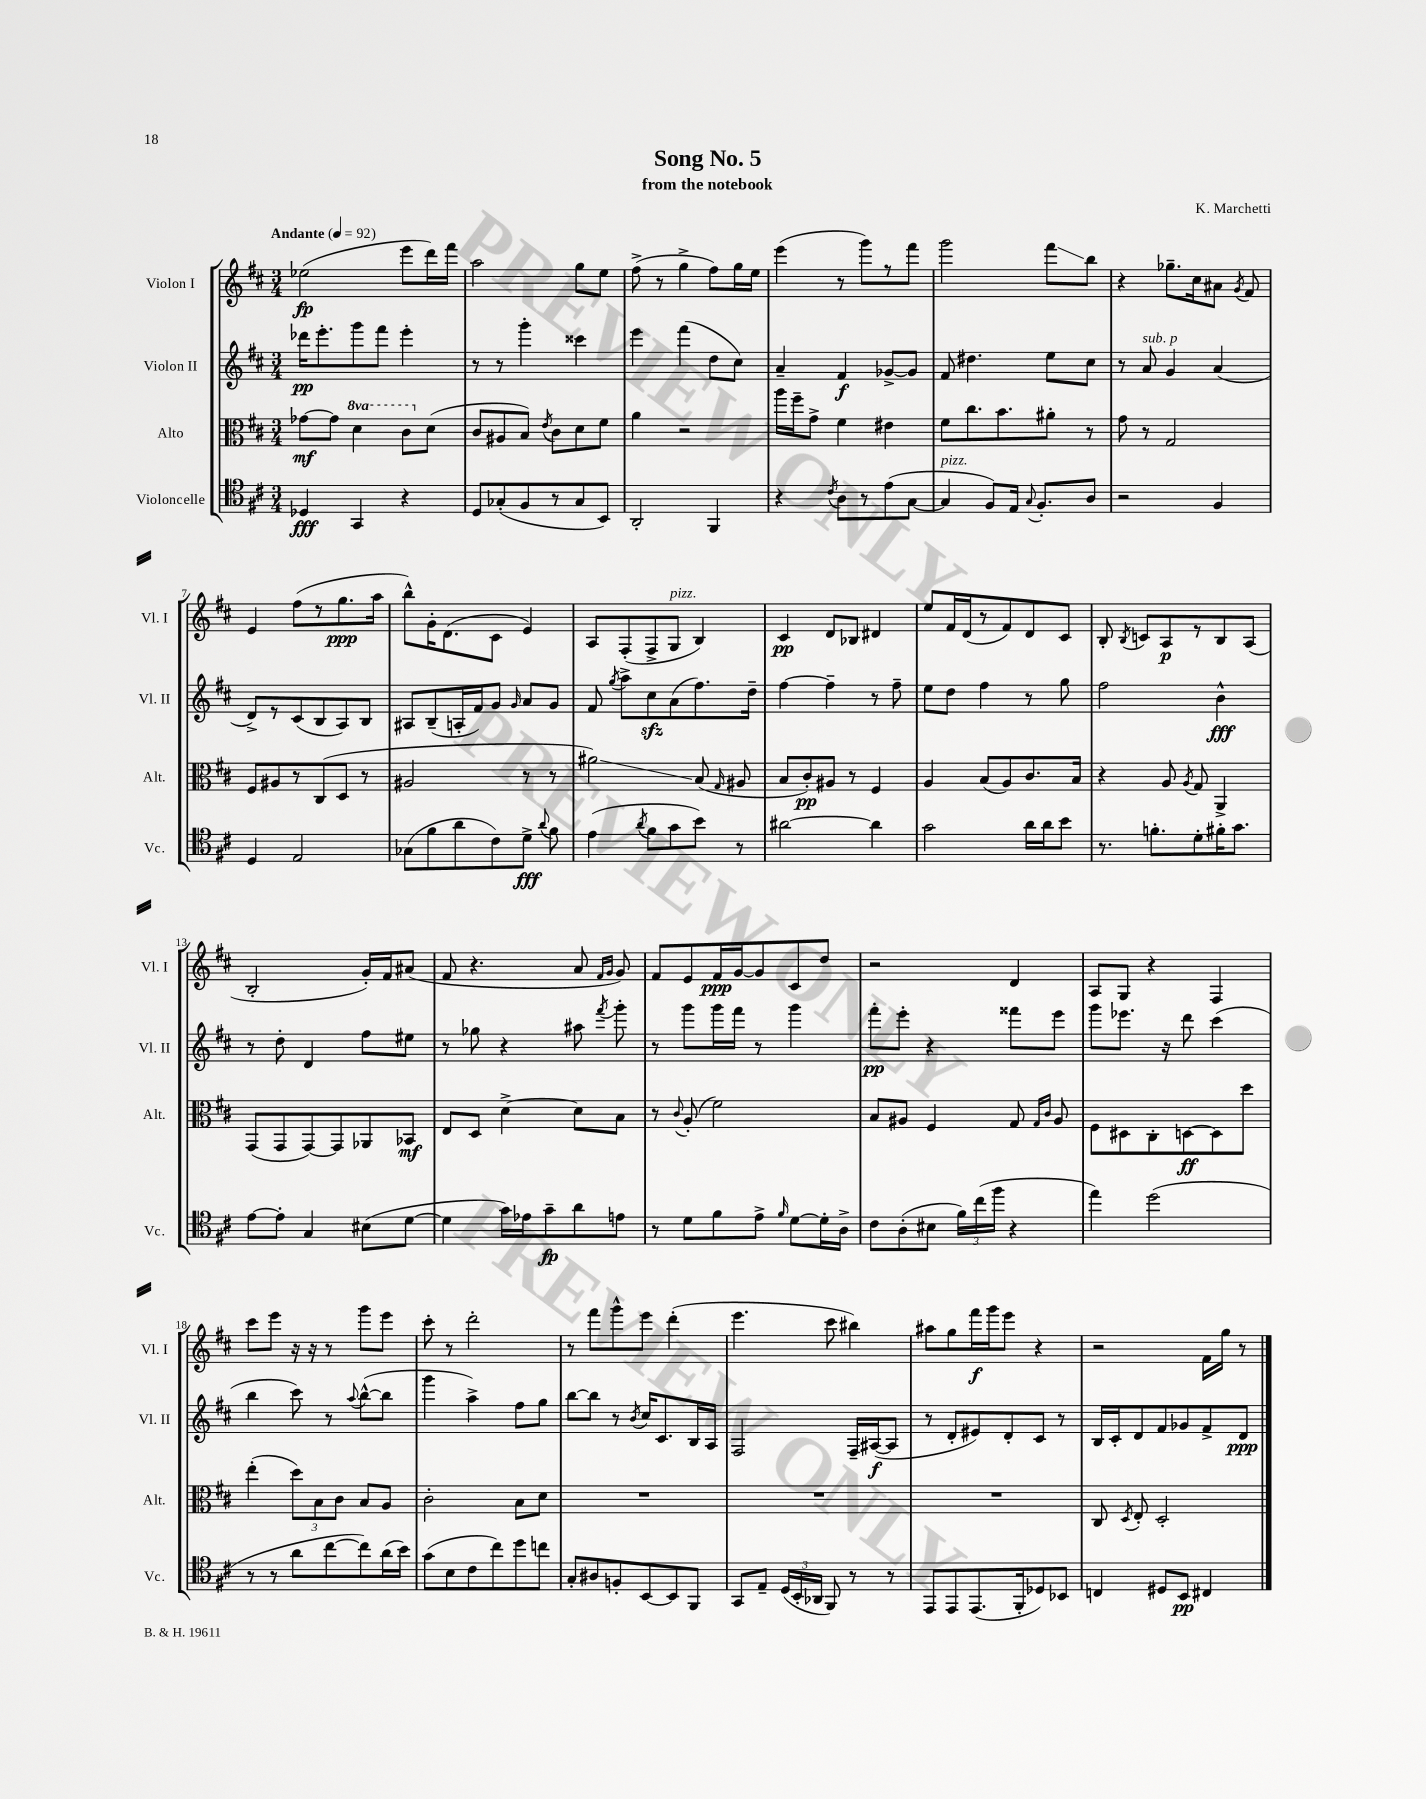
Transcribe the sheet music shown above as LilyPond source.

\header { title = "Song No. 5" composer = "K. Marchetti" subtitle = "from the notebook" }
<<
\new StaffGroup <<
\new Staff = "s0" \with { instrumentName = "Violon I" shortInstrumentName = "Vl. I" } {
    \clef treble \key d \major \numericTimeSignature \time 3/4 \tempo "Andante" 4 = 92
    \autoBeamOff ees''2\fp( e'''8[ d'''16) fis'''16] |
    a''2 g''8[ e''8] |
    fis''8->( r8 g''4-> fis''8[) g''16 e''16] |
    e'''4( r8 g'''8[) r8 fis'''8] |
    g'''2 fis'''8[\glissando b''8] |
    r4 ges''8.[-- cis''16 ais'8] \acciaccatura { g'8 } fis'8 |
    e'4 fis''8[( r8 g''8.\ppp a''16] |
    b''8[-^) g'16-. d'8.( cis'8] e'4) |
    a8[ fis8-.( fis8-> g8]^\markup { \italic "pizz." } b4) |
    cis'4\pp d'8[ bes8] dis'4 |
    e''8[ fis'16 d'16( r8 fis'8) d'8 cis'8] |
    b8-. \acciaccatura { b8 } c'8[ a8\p r8 b8 a8]( |
    b2-. g'16[-.) fis'16 ais'8]( |
    fis'8 r4. a'8 \grace { fis'16[ g'16] } g'8) |
    fis'8[ e'8 fis'16\ppp g'16~ g'8 cis'8 d''8] |
    r2 d'4 |
    a8[ g8] r4 fis4 |
    cis'''8[ e'''8] r16 r16 r8 g'''8[ e'''8] |
    cis'''8-. r8 d'''2-. |
    r8 fis'''8[ g'''8-^ e'''8] d'''4-.( |
    e'''4. cis'''8 bis''4) |
    ais''8[ g''8 fis'''16\f g'''16 e'''8] r4 |
    r2 fis'16[ g''16] r8 \bar "|." |
}
\new Staff = "s1" \with { instrumentName = "Violon II" shortInstrumentName = "Vl. II" } {
    \clef treble \key d \major \numericTimeSignature \time 3/4
    \autoBeamOff des'''16[\pp e'''8.-. g'''8 fis'''8] e'''4-. |
    r8 r8 g'''4-. cisis'''4 |
    e'''4 fis'''4( d''8[ cis''8]) |
    a'4-- fis'4\f ges'8[~-> ges'8] |
    fis'8 dis''4. e''8[ cis''8] |
    r8 a'8^\markup { \italic "sub. p" } g'4 a'4( |
    d'8[->) r8 cis'8( b8 a8) b8] |
    ais8[ b8--( a16-. fis'16) g'8] \grace { g'16 } a'8[ g'8] |
    fis'8 \acciaccatura { g''8 } a''8[-> cis''8\sfz a'8( fis''8.) d''16]-- |
    fis''4~ fis''4-- r8 fis''8-- |
    e''8[ d''8] fis''4 r8 g''8 |
    fis''2 b'4-^\fff |
    r8 d''8-. d'4 fis''8[ eis''8] |
    r8 ges''8 r4 ais''8 \acciaccatura { fis'''8 } g'''8-. |
    r8 g'''8[ g'''16 fis'''16] r8 g'''4 |
    fis'''8[-.\pp e'''8]-. r4 fisis'''8[ e'''8] |
    g'''8[ ees'''8.] r16 d'''8 cis'''4( |
    b''4 cis'''8) r8 \appoggiatura { a''8 } b''8[~-^( b''8] |
    g'''4 a''4->) fis''8[ g''8] |
    b''8[~ b''8] r8 \acciaccatura { b'8 } cis''16[ cis'8. b16 a16] |
    fis2 fis16[-- ais16~\f( ais8] |
    r8 d'8[-. eis'8) d'8-. cis'8] r8 |
    b16[ cis'16-. d'8 fis'8 ges'8 fis'8-> d'8]\ppp \bar "|." |
}
\new Staff = "s2" \with { instrumentName = "Alto" shortInstrumentName = "Alt." } {
    \clef alto \key d \major \numericTimeSignature \time 3/4 \set Staff.ottavationMarkups = #ottavation-simple-ordinals
    \autoBeamOff ges'8[~\mf ges'8] \ottava #1 d''4 cis''8[ \ottava #0 d'8]( |
    cis'8[ ais8 b8]) \acciaccatura { e'8 } cis'8[ d'8 fis'8] |
    a'4 r2 |
    a''16[ fis''16-- g'8]-> fis'4 eis'4 |
    fis'8[ cis''8. b'8. ais'8]-. r8 |
    g'8 r8 g2 |
    fis8[ ais8 r8 cis8( d8] r8 |
    ais2 r8 r8 |
    ais'2\glissando) b8( \grace { g16 } ais8 |
    b8[ cis'8-.\pp) ais8] r8 fis4 |
    a4 b8[( a8) cis'8. b16] |
    r4 a8 \acciaccatura { a8 } g8 a,4-> |
    g,8[( g,8 g,8~) g,8 aes,8 bes,8]\mf |
    e8[ d8] d'4~-> d'8[ b8] |
    r8 \appoggiatura { cis'8 } a8-.( fis'2) |
    b8[ ais8] fis4 g8 \grace { g16[ cis'16] } ais8 |
    fis8[ dis8 cis8-. d8~\ff d8 d''8] |
    e''4-.( \tuplet 3/2 { d''8[) b8 cis'8] } b8[ a8] |
    cis'2-. b8[ d'8] |
    R2. |
    R2. |
    R2. |
    cis8 \acciaccatura { d8 } e8-. d2-. \bar "|." |
}
\new Staff = "s3" \with { instrumentName = "Violoncelle" shortInstrumentName = "Vc." } {
    \clef tenor \key d \major \numericTimeSignature \time 3/4
    \autoBeamOff des4\fff g,4 r4 |
    d8[ ges8-.( fis8 r8 ges8 b,8]) |
    a,2-. fis,4 |
    r4 \acciaccatura { cis'8 } a8[ r8 e'8( g8]~ |
    g4^\markup { \italic "pizz." } fis8[) e16] \appoggiatura { g8 } fis8.[-. a8] |
    r2 fis4 |
    d4 e2 |
    ges8[( fis'8 a'8 cis'8) d'8]->\fff \appoggiatura { a'8 } fis'8 |
    e'4( \acciaccatura { a'8 } fis'8[ g'8 b'8]) r8 |
    ais'2~ ais'4 |
    g'2 a'16[ a'16 b'8] |
    r8. f'8.[-. d'8-. fis'16-. g'8.] |
    e'8[~ e'8]-. g4 bis8[( d'8]~ |
    d'4 g'16[) ees'16 g'8--\fp a'8 e'8] |
    r8 d'8[ fis'8 e'8]-> \grace { fis'16 } d'8[~ d'16-. a16]-> |
    cis'8[ a8-.( bis8] \tuplet 3/2 { fis'16[) cis''16( fis''16] } r4 |
    e''4) d''2( |
    r8 r8 a'8[ cis''8~ cis''8) a'16( b'16]) |
    g'8[( b8 cis'8 cis''8) d''8 c''8] |
    g8[-. ais8 f8-. b,8~ b,8 fis,8] |
    g,8[ e8]-- \tuplet 3/2 { d16[( b,16-. aes,16] } fis,8) r8 r8 |
    e,8[ e,8 e,8.( fis,16-. des8) bes,8] |
    c4 dis8[ b,8]\pp cis4 \bar "|." |
}
>>
>>
